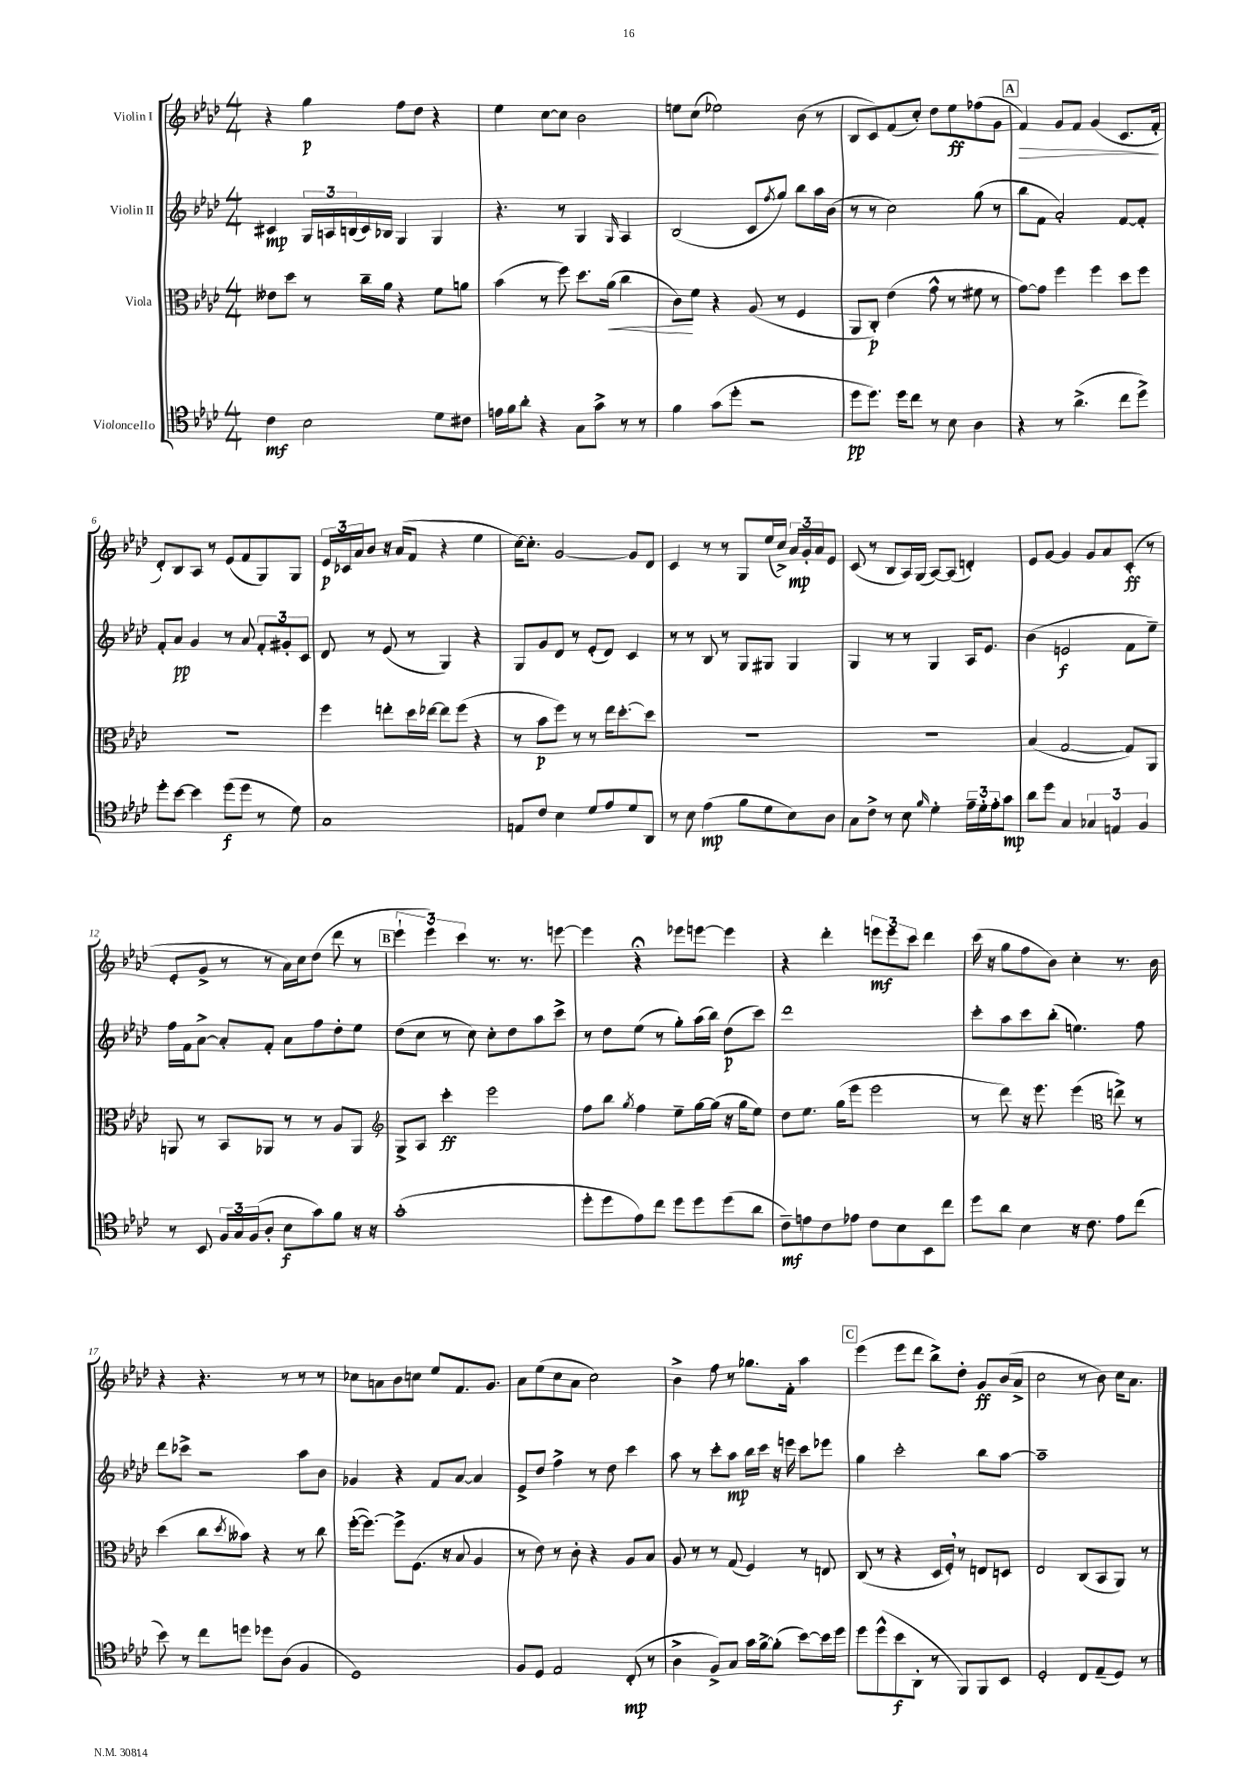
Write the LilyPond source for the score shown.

<<
\new StaffGroup <<
\new Staff = "s0" \with { instrumentName = "Violin I" } {
    \clef treble \key aes \major \numericTimeSignature \time 4/4
    r4 g''4\p f''8 des''8 r4 |
    ees''4 c''8~ c''8 bes'2 |
    e''8 c''8( ees''2) bes'8( r8 |
    bes8 c'8) f'8( c''8-.) des''8 ees''8\ff fes''8( g'8 |
    \mark \markup { \box "A" } f'4\>) g'8 f'8 g'4( c'8. f'16-.\! |
    des'8-.) bes8 aes8 r8 ees'8( f'8 g8) g8 |
    \tuplet 3/2 { ees'16\p ces'16 aes'16 } bes'8 r16 aes'16( f'8 r4 ees''4 |
    c''16~) c''8.-. g'2~ g'8 des'8 |
    c'4 r8 r8 g8 ees''16( c''16->) \tuplet 3/2 { aes'16\mp g'16-. aes'16 } ees'8 |
    c'8( r8 bes8 aes16) g16( aes8~) aes8( d'4-.) |
    ees'8 g'8~ g'4 g'8 aes'8 c'8-.\ff( r8 |
    ees'8-. g'8-> r8 r8 aes'16) c''16 des''8( des'''8 r8 |
    \mark \markup { \box "B" } \tuplet 3/2 { ees'''4-! ees'''4) c'''4 } r8. r8. e'''8~ |
    e'''4 r4\fermata ees'''8 e'''8~ e'''4 |
    r4 des'''4-. \tuplet 3/2 { e'''8\mf e'''8 c'''8 } des'''4 |
    c'''16( r16 g''8 f''8 bes'8) c''4-. r8. bes'16 |
    r4 r4. r8 r8 r8 |
    ces''8 a'8 bes'8 c''8 ees''8 f'8. g'8. |
    aes'8 ees''8( c''8 aes'8 c''2) |
    bes'4-> f''8 r8 ges''8. f'16-. aes''4 |
    \mark \markup { \box "C" } ees'''4( ees'''8 des'''8 bes''8->) des''8-. g'8\ff bes'16( aes'16-> |
    c''2 r8 bes'8) c''16 aes'8. \bar "|." |
}
\new Staff = "s1" \with { instrumentName = "Violin II" } {
    \clef treble \key aes \major \numericTimeSignature \time 4/4
    cis'4\mp \tuplet 3/2 { g16 a16 b16( } cis'16) bes16 g4 g4 |
    r4. r8 g4 \grace { g16 } aes4 |
    bes2( c'8 \acciaccatura { f''8 } g''8) bes''8 aes''16 bes'16( |
    r8 r8 c''2) g''8( r8 |
    \mark \markup { \box "A" } bes''8 f'8 aes'2-.) f'8~ f'8-. |
    f'8-. aes'8\pp g'4 r8 aes'8 \tuplet 3/2 { f'8-. gis'8-. c'8 } |
    des'8 r8 ees'8( r8 g4) r4 |
    g8 g'8 des'8 r8 ees'8-.( des'8) c'4 |
    r8 r8 bes8 r8 g8 gis8 gis4 |
    g4 r8 r8 g4 aes16 ees'8. |
    bes'4( e'2\f f'8 ees''8--) |
    f''16 f'16 aes'8~-> aes'8-. f'8-. aes'8 f''8 des''8-. ees''8 |
    \mark \markup { \box "B" } des''8( c''8 r8 c''8) c''8-. des''8 aes''8 c'''8-> |
    r8 des''8 ees''8( r8 g''8-.) aes''16( bes''16) des''8\p( c'''8) |
    des'''1 |
    c'''8-. aes''8 c'''8 bes''8-.( e''4.) f''8 |
    des'''8 ces'''8-> r2 aes''8 bes'8 |
    ges'4 r4 f'8 aes'8~ aes'4 |
    ees'8-> des''8 f''4-> r8 des''8 c'''4 |
    aes''8 r8 c'''8-. aes''8\mp bes''16 c'''16 r16 e'''16 c'''8 ees'''8 |
    \mark \markup { \box "C" } g''4 c'''2-. bes''8 aes''8~ |
    aes''1-- \bar "|." |
}
\new Staff = "s2" \with { instrumentName = "Viola" } {
    \clef alto \key aes \major \numericTimeSignature \time 4/4
    eeses'8 des''8 r8 c''16-- aes'16 r4 f'8 a'8 |
    bes'4( r8 f''8) des''8. aes'16\<( c''4 |
    c'8\!) f'8 r4 aes8( r8 f4 |
    aes,8 c8-.\p) ees'4( g'8-^ r8 fis'8 r8 |
    \mark \markup { \box "A" } g'8~) g'8 f''4 f''4 des''8 f''8 |
    R1 |
    f''4 e''8-. des''16 ees''16~ ees''8 f''8( r4 |
    r8 bes'8\p f''8) r8 r8 ees''16 des''8.~-. des''8 |
    R1 |
    R1 |
    bes4( g2~ g8) aes,8 |
    a,8 r8 bes,8 aes,8 r8 r8 aes8 aes,8 |
    \mark \markup { \box "B" } \clef treble g8-> aes8 c'''4-.\ff ees'''2 |
    f''8 bes''8 \acciaccatura { g''8 } f''4 ees''8-- g''16~ g''16( r16 g''16 ees''8) |
    des''8 ees''8. g''16( ees'''8 ees'''2 |
    r8 des'''8) r16 ees'''8. ees'''4( \clef alto e''8->) r8 |
    des''4( c''8 \acciaccatura { des''8 } beses'8) r4 r8 c''8 |
    f''16~-.( f''8.~) f''8-> f8.( r16 bes8 aes4 |
    r8 ees'8) r8 c'8-. r4 aes8 bes8 |
    aes8 r8 r8 g8( f4) r8 e8 |
    \mark \markup { \box "C" } c8( r8 r4 des16 f16-.) \breathe r8 e8 d8 |
    ees2 c8( bes,8 aes,8) r8 \bar "|." |
}
\new Staff = "s3" \with { instrumentName = "Violoncello" } {
    \clef tenor \key aes \major \numericTimeSignature \time 4/4
    c'4\mf bes2 des'8 cis'8 |
    e'16 f'16 aes'8-. r4 g8 g'8-> r8 r8 |
    f'4 g'8( des''8-. r2 |
    des''8\pp des''8.) des''16 c''8 r8 bes8 aes4 |
    \mark \markup { \box "A" } r4 r8 aes'4.->( c''8 des''8->) |
    des''8-. bes'8~ bes'4 des''8\f( des''8 r8 des'8) |
    g1 |
    e8 c'8 bes4 des'8 ees'8 des'8 aes,8 |
    r8 bes8 ees'4\mp( f'8 des'8 bes8) aes8 |
    g8 c'8-> r8 bes8 \grace { f'16 } des'4-. \tuplet 3/2 { ees'16-- des'16-. ees'16-. } g'8\mp |
    aes'8 des''8 g4 \tuplet 3/2 { ges4 e4 f4 } |
    r8 bes,8 \tuplet 3/2 { f16 g16 f16( } aes8-. bes8\f g'8) f'8 r16 r16 |
    \mark \markup { \box "B" } g'1-.( |
    des''8-. des''8 ees'8) c''8 des''8 des''8 des''8( aes'8 |
    c'8--\mf) e'8 c'8 ees'8 c'8 bes8 bes,8 c''8 |
    des''8 aes'8 bes4 r16 c'8. ees'8 c''8( |
    bes'8) r8 c''8 d''8 des''8 aes8( f4 |
    des1) |
    f8 des8 ees2 c8-.\mp( r8 |
    aes4-> f8->) g8 g'16 f'16~-> f'8-.( bes'8~) bes'16 des''16 |
    \mark \markup { \box "C" } des''8 des''8-^( bes'8\f aes,8-. r8 f,8) f,8 bes,8 |
    des2-. c8 ees8--( des8) r8 \bar "|." |
}
>>
>>
